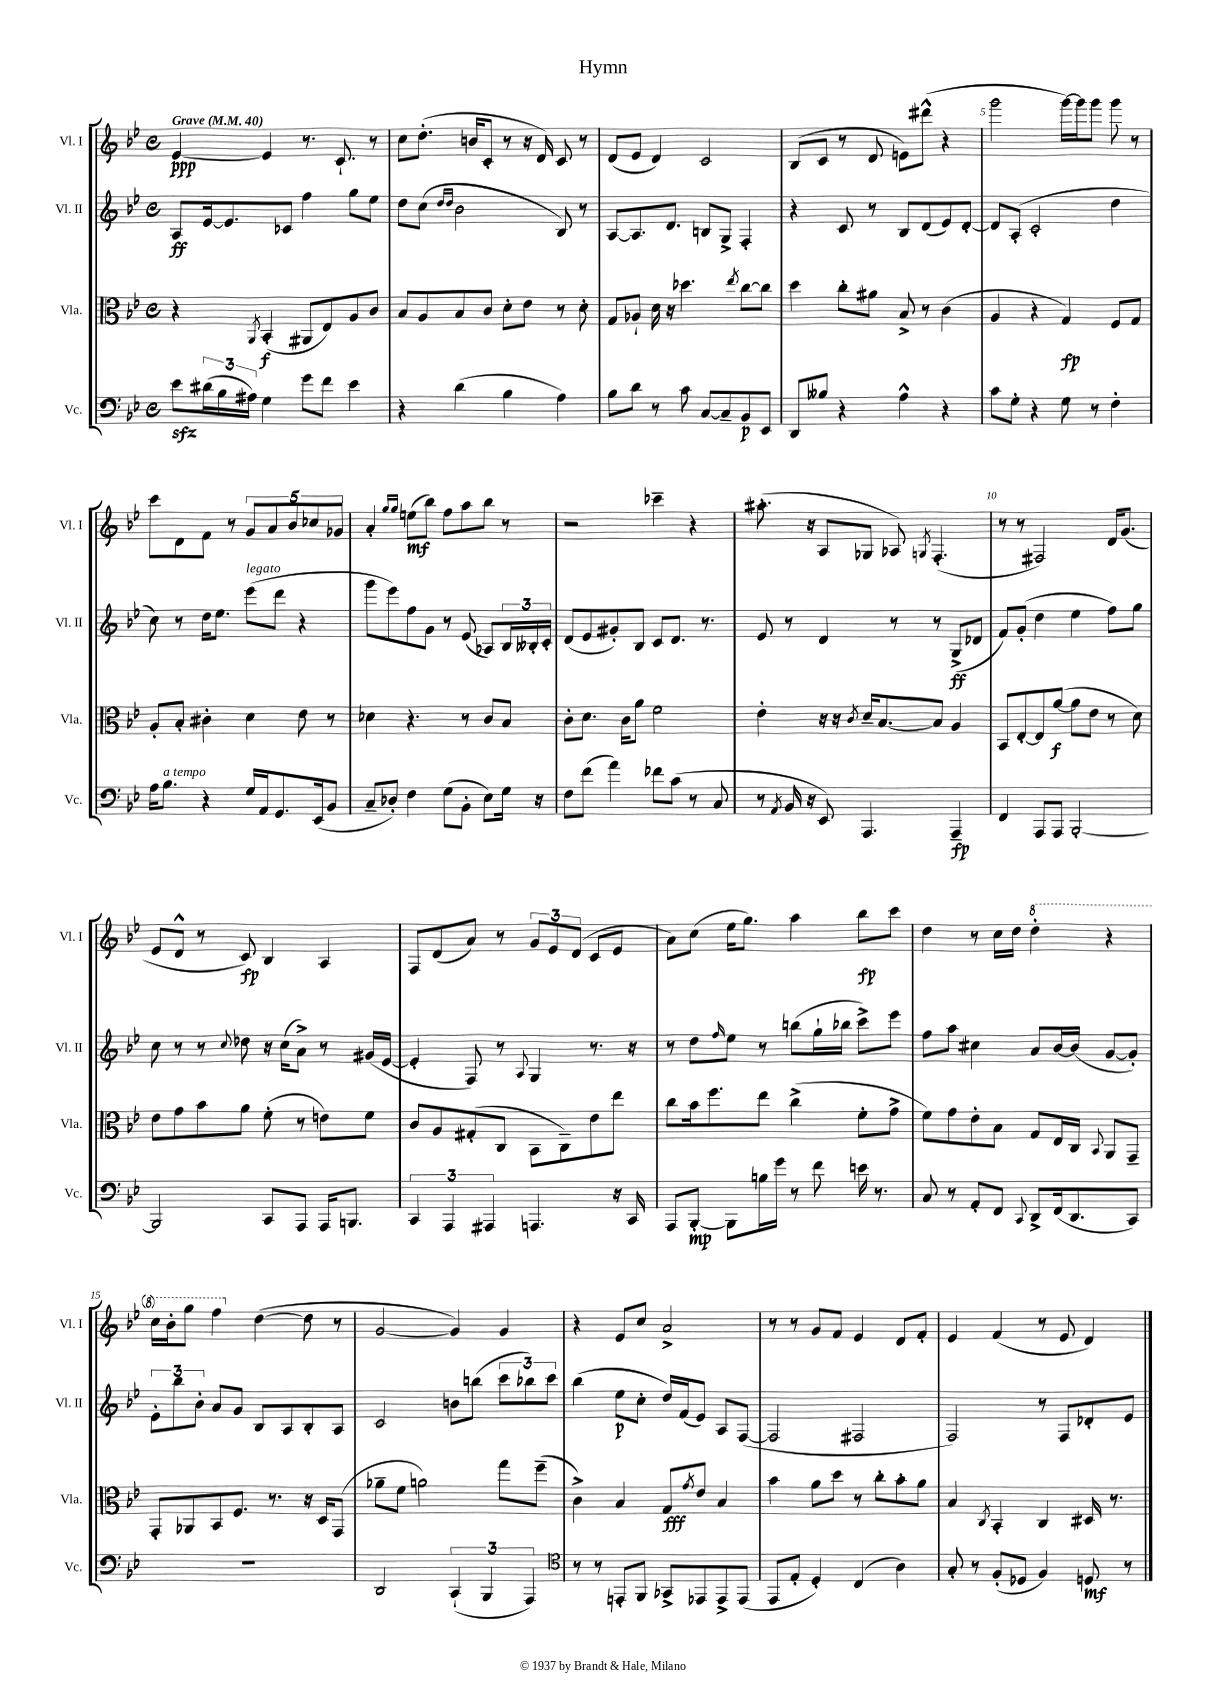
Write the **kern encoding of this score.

**kern	**dynam	**kern	**dynam	**kern	**dynam	**kern	**dynam
*part4	*part4	*part3	*part3	*part2	*part2	*part1	*part1
*staff4	*staff4	*staff3	*staff3	*staff2	*staff2	*staff1	*staff1
*I"Vc.	*	*I"Vla.	*	*I"Vl. II	*	*I"Vl. I	*
*I'Vc.	*	*I'Vla.	*	*I'Vl. II	*	*I'Vl. I	*
*clefF4	*	*clefC3	*	*clefG2	*	*clefG2	*
*k[b-e-]	*	*k[b-e-]	*	*k[b-e-]	*	*k[b-e-]	*
*M4/4	*	*M4/4	*	*M4/4	*	*M4/4	*
*met(c)	*	*met(c)	*	*met(c)	*	*met(c)	*
*MM40	*	*MM40	*	*MM40	*	*MM40	*
=1	=1	=1	=1	=1	=1	=1	=1
!	!	!	!	!	!	!LO:TX:a:B:t=Grave	!
8e-zz\L	.	4r	.	8A/L	ff	[4e-/	ppp
(24d#X\L	.	.	.	[16e-/k	.	.	.
24B-\	.	.	.	.	.	.	.
.	.	.	.	8.e-/]	.	.	.
24A#X\JJ)	.	.	.	.	.	.	.
.	.	8qAA/	.	.	.	.	.
4G\	.	(4BB-'/	f	.	.	4e-/]	.
.	.	.	.	8c-X/J	.	.	.
8g\L	.	8AA#X/L	.	4ff\	.	8.r	.
8f\J	.	8E-/)	.	.	.	.	.
.	.	.	.	.	.	8.c`/	.
4e-\	.	8A/	.	8gg\L	.	.	.
.	.	8c/J	.	8ee-\J	.	8r	.
=2	=2	=2	=2	=2	=2	=2	=2
4r	.	8B-/L	.	8dd\L	.	8cc\L	.
.	.	8A/	.	(8cc\J	.	(8.dd'\J	.
.	.	.	.	16qqdd/LL	.	.	.
.	.	.	.	16qqdd/JJ	.	.	.
(4d\	.	8B-/	.	2b-\	.	.	.
.	.	.	.	.	.	16bn/KL	.
.	.	8c/J	.	.	.	8c'/J	.
4B-\	.	8d'\L	.	.	.	8r	.
.	.	8e-\J	.	.	.	16r	.
.	.	.	.	.	.	16d/)	.
4A\)	.	8r	.	8B-/)	.	8c/	.
.	.	8d'\	.	8r	.	8r	.
=3	=3	=3	=3	=3	=3	=3	=3
8B-\L	.	8G/L	.	[8A/L	.	(8d/L	.
8d\J	.	8A-X`/J	.	8.A/]	.	8e-/J	.
8r	.	16d\	.	.	.	4d/)	.
.	.	16r	.	8.d/J	.	.	.
8c\	.	4.dd-X\	.	.	.	.	.
[8C/L	.	.	.	8Bn/L	.	2c/	.
8C~/]	.	.	.	8G^/J	.	.	.
.	.	8qee-/	.	.	.	.	.
8BB-/	p	[8cc\L	.	4F'/	.	.	.
8EE-/J	.	8cc\J]	.	.	.	.	.
=4	=4	=4	=4	=4	=4	=4	=4
8DD/L	.	4dd\	.	4r	.	(8B-/L	.
8B--X/J	.	.	.	.	.	8c/J	.
4r	.	8cc'\L	.	8c/	.	8r	.
.	.	8a#X\J	.	8r	.	8d/	.
4A^^\	.	8B-^/	.	8B-/L	.	8en\L)	.
.	.	8r	.	(8d/	.	(8ddd#X^^\J	.
4r	.	(4c\	.	8e-/)	.	4r	.
.	.	.	.	[8d'/J	.	.	.
=5	=5	=5	=5	=5	=5	=5	=5
8c\L	.	4A/	.	8d/L]	.	2ggg\	.
8G'\J	.	.	.	(8A'/J	.	.	.
4r	.	4r	.	2c'/	.	.	.
8G\	.	4G/)	fp	.	.	[16ggg\LL)	.
.	.	.	.	.	.	16ggg\J]	.
8r	.	.	.	.	.	8ggg\J	.
4F'\	.	8F/L	.	4dd\	.	8ggg\	.
.	.	8G/J	.	.	.	8r	.
!!LO:LB:g=z
=6	=6	=6	=6	=6	=6	=6	=6
16A\KL	.	8A'/L	.	8cc\)	.	8ccc\L	.
!LO:TX:a:i:t=a tempo	!	!	!	!	!	!	!
8.B-\J	.	.	.	.	.	.	.
.	.	8B-'/J	.	8r	.	8d\	.
4r	.	4c#X'\	.	16dd\KL	.	8f\J	.
.	.	.	.	8.ee-\J	.	.	.
.	.	.	.	.	.	8r	.
!	!	!	!	!LO:TX:a:i:t=legato	!	!	!
16G/LL	.	4d\	.	(8eee-\L	.	10g/L	.
16AA/J	.	.	.	.	.	.	.
.	.	.	.	.	.	10a/	.
8.GG/	.	.	.	8ddd\J	.	.	.
.	.	.	.	.	.	10b-/	.
.	.	8e-\	.	4r	.	.	.
.	.	.	.	.	.	10cc-X/	.
(16EE-/k	.	.	.	.	.	.	.
8BB-/J	.	8r	.	.	.	.	.
.	.	.	.	.	.	10g-X/J	.
=7	=7	=7	=7	=7	=7	=7	=7
8C~/L	.	4d-X\	.	8ggg\L	.	4a'/	.
8D-X'/J)	.	.	.	8eee-\)	.	.	.
.	.	.	.	.	.	16qqgg/LL	.
.	.	.	.	.	.	16qqgg/JJ	.
4F\	.	4.r	.	8ff\	.	(8een\L	mf
.	.	.	.	8g\J	.	8bb-\J)	.
(8G\L	.	.	.	8r	.	8ff\L	.
8BB-'\J	.	8r	.	(8e-/	.	8aa\	.
8E-\L)	.	8c/L	.	8A-X/L)	.	8bb-\J	.
16G\Jk	.	8B-/J	.	24B-/L	.	8r	.
.	.	.	.	24B--X'/	.	.	.
16r	.	.	.	.	.	.	.
.	.	.	.	24c'/JJ	.	.	.
=8	=8	=8	=8	=8	=8	=8	=8
8F\L	.	8c'\L	.	(8d/L	.	2r	.
(8f\J	.	8.d\J	.	8e-/	.	.	.
4a\)	.	.	.	8g#X'/)	.	.	.
.	.	16c\KL	.	.	.	.	.
.	.	8a\J	.	8B-/J	.	.	.
8f-X\L	.	2f\	.	8c/L	.	4ccc-X~\	.
(8c\J	.	.	.	8.d/J	.	.	.
8r	.	.	.	.	.	4r	.
.	.	.	.	8.r	.	.	.
8C/	.	.	.	.	.	.	.
=9	=9	=9	=9	=9	=9	=9	=9
8r	.	4e-'\	.	8e-/	.	(8.aa#X'\	.
8qAA/	.	.	.	.	.	.	.
16BB-/	.	.	.	8r	.	.	.
16r	.	.	.	.	.	16r	.
8EE-/)	.	16r	.	4d/	.	8A/L	.
.	.	16r	.	.	.	.	.
.	.	8qc/	.	.	.	.	.
4.AAA/	.	16d~/KL	.	.	.	8G-X/J	.
.	.	[8.B-/	.	.	.	.	.
.	.	.	.	8r	.	8A-X/)	.
.	.	.	.	.	.	8qGn/	.
.	.	8B-/J]	.	8r	.	(4.F'/	.
4AAA~/	fp	4A/	.	(8G^/L	ff	.	.
.	.	.	.	8d-X/J	.	.	.
=10	=10	=10	=10	=10	=10	=10	=10
4FF/	.	8BB-/L	.	8f/L)	.	8r	.
.	.	[8E-'/	.	(8g'/J	.	8r	.
8AAA/L	.	8E-/]	.	4dd\	.	2F#X/)	.
8AAA/J	.	([8a/J	f	.	.	.	.
[2BBB-'/	.	8a\L]	.	4ee-\	.	.	.
.	.	8e-\J	.	.	.	.	.
.	.	8r	.	8ff\L)	.	16d/KL	.
.	.	.	.	.	.	(8.g/J	.
.	.	8d\)	.	8gg\J	.	.	.
!!LO:LB:g=z
=11	=11	=11	=11	=11	=11	=11	=11
2BBB-/]	.	8e-\L	.	8cc\	.	8e-/L	.
.	.	8g\	.	8r	.	8d^^/J	.
.	.	8b-\	.	8r	.	8r	.
.	.	.	.	8qqcc/	.	.	.
.	.	8a\J	.	8dd-X\	.	8c/)	fp
8CC/L	.	(8f'\	.	16r	.	4B-/	.
.	.	.	.	(16cc\KL	.	.	.
8AAA/J	.	8r	.	8a^\J)	.	.	.
16AAA/KL	.	8en\L)	.	8r	.	4A/	.
8.BBBn/J	.	.	.	.	.	.	.
.	.	8f\J	.	(16g#X/LL	.	.	.
.	.	.	.	[16e-/JJ	.	.	.
=12	=12	=12	=12	=12	=12	=12	=12
6CC/	.	8c/L	.	4e-'/]	.	8F/L	.
.	.	8A/	.	.	.	(8d/	.
6AAA/	.	.	.	.	.	.	.
.	.	(8G#X'/	.	8F/)	.	8a/J)	.
6AAA#X/	.	.	.	.	.	.	.
.	.	8C/J	.	8r	.	8r	.
.	.	.	.	8qqA/	.	.	.
4.AAAn/	.	8BB-\L	.	4G/	.	12g/L	.
.	.	.	.	.	.	12e-/	.
.	.	8C~\)	.	.	.	.	.
.	.	.	.	.	.	(12d/J	.
.	.	8e-\	.	8.r	.	8c/L	.
16r	.	8ee-\J	.	.	.	8e-/J	.
16CC/	.	.	.	16r	.	.	.
=13	=13	=13	=13	=13	=13	=13	=13
8AAA/L	.	8cc\L	.	8r	.	8a\L)	.
[8BBB-'/J	mp	16b-\k	.	8dd\L	.	(8cc\J	.
.	.	8.ff\	.	.	.	.	.
.	.	.	.	16qqff/	.	.	.
8BBB-\L]	.	.	.	8ee-\J	.	16ee-\KL	.
.	.	.	.	.	.	8.gg\J)	.
16Bn\L	.	8ee-\J	.	8r	.	.	.
16g\JJ	.	.	.	.	.	.	.
8r	.	(4cc^\	.	(8bbn\L	.	4aa\	.
8f\	.	.	.	16gg`\L	.	.	.
.	.	.	.	16bb-X\JJ	.	.	.
16en\	.	8f'\L	.	8ccc^\L)	.	8bb-\L	fp
8.r	.	.	.	.	.	.	.
.	.	8g^\J	.	8eee-\J	.	8ccc\J	.
=14	=14	=14	=14	=14	=14	=14	=14
8C/	.	8f\L)	.	8ff\L	.	4dd\	.
8r	.	8g\	.	8aa\J	.	.	.
8AA'/L	.	8e-'\	.	4cc#X\	.	8r	.
8FF/J	.	8B-\J	.	.	.	16cc\LL	.
.	.	.	.	.	.	16dd\JJ	.
8qqCC/	.	.	.	.	.	.	.
*	*	*	*	*	*	*8va	*
8DD^/L	.	8G/L	.	8a/L	.	4ddd'\	.
(16FF/k	.	16E-/L	.	[16b-/L	.	.	.
8.DD/	.	16C/JJ	.	(16b-/JJ]	.	.	.
.	.	8qqBB-/	.	.	.	.	.
.	.	8AA/L	.	[8g/L	.	4r	.
8CC/J)	.	8GG~/J	.	8g'/J])	.	.	.
!!LO:LB:g=z
=15	=15	=15	=15	=15	=15	=15	=15
1r	.	8GG'/L	.	12e-'\L	.	16ccc\LL	.
.	.	.	.	.	.	16bb-'\J	.
.	.	.	.	12bb-\	.	.	.
.	.	8AA-X/	.	.	.	8ggg\J	.
.	.	.	.	12b-'\J	.	.	.
.	.	8BB-/	.	8a/L	.	4fff\	.
.	.	8.F/J	.	8g/J	.	.	.
*	*	*	*	*	*	*X8va	*
.	.	.	.	8B-/L	.	([4dd\	.
.	.	8.r	.	.	.	.	.
.	.	.	.	8A/	.	.	.
.	.	16r	.	8B-'/	.	8dd\]	.
.	.	16D/KL	.	.	.	.	.
.	.	(8GG/J	.	8A/J	.	8r	.
=16	=16	=16	=16	=16	=16	=16	=16
2DD/	.	8a-X~\L	.	2c/	.	[2g/	.
.	.	8f\J	.	.	.	.	.
.	.	2an\)	.	.	.	.	.
(6CC`/	.	.	.	8bn\L	.	4g/])	.
.	.	.	.	(8bbn\J	.	.	.
6BBB-/	.	.	.	.	.	.	.
.	.	8gg\L	.	12ccc\L	.	4g/	.
6AAA/)	.	.	.	12bb-X\)	.	.	.
.	.	(8ff~\J	.	.	.	.	.
.	.	.	.	12ccc\J	.	.	.
=17	=17	=17	=17	=17	=17	=17	=17
*clefC4	*	*	*	*	*	*	*
8r	.	4c^\)	.	(4bb-\	.	4r	.
8r	.	.	.	.	.	.	.
8EEn'/L	.	4B-/	.	8ee-\L	p	8e-/L	.
8FF/J	.	.	.	8cc'\J	.	8cc/J	.
8GG-X^/L	.	8G/L	fff	16dd/LL)	.	2a^/	.
.	.	.	.	(16f/J	.	.	.
.	.	8qg/	.	.	.	.	.
8EE-X/	.	8e-/J	.	8e-/J)	.	.	.
8EE-^/	.	4B-/	.	8A/L	.	.	.
(8EE-/J	.	.	.	([8F/J	.	.	.
=18	=18	=18	=18	=18	=18	=18	=18
8EE-/L	.	4b-\	.	2F/]	.	8r	.
8E-'/J	.	.	.	.	.	8r	.
4D'/)	.	8a\L	.	.	.	8g/L	.
.	.	8dd\J	.	.	.	8f/J	.
(4C/	.	8r	.	2F#X/	.	4e-/	.
.	.	8cc'\L	.	.	.	.	.
4A\)	.	8b-'\	.	.	.	8d/L	.
.	.	8a\J	.	.	.	8f'/J	.
=19	=19	=19	=19	=19	=19	=19	=19
8G'/	.	4B-/	.	2F/)	.	4e-/	.
8r	.	.	.	.	.	.	.
.	.	8qC/	.	.	.	.	.
(8F'/L	.	4BB-'/	.	.	.	(4f/	.
8D-X/J	.	.	.	.	.	.	.
4F/)	.	4C/	.	8r	.	8r	.
.	.	.	.	8F/L	.	8e-/	.
8Dn/	mf	16D#X/	.	8d-X'/	.	4d/)	.
.	.	8.r	.	.	.	.	.
8r	.	.	.	8e-/J	.	.	.
==	==	==	==	==	==	==	==
*-	*-	*-	*-	*-	*-	*-	*-
